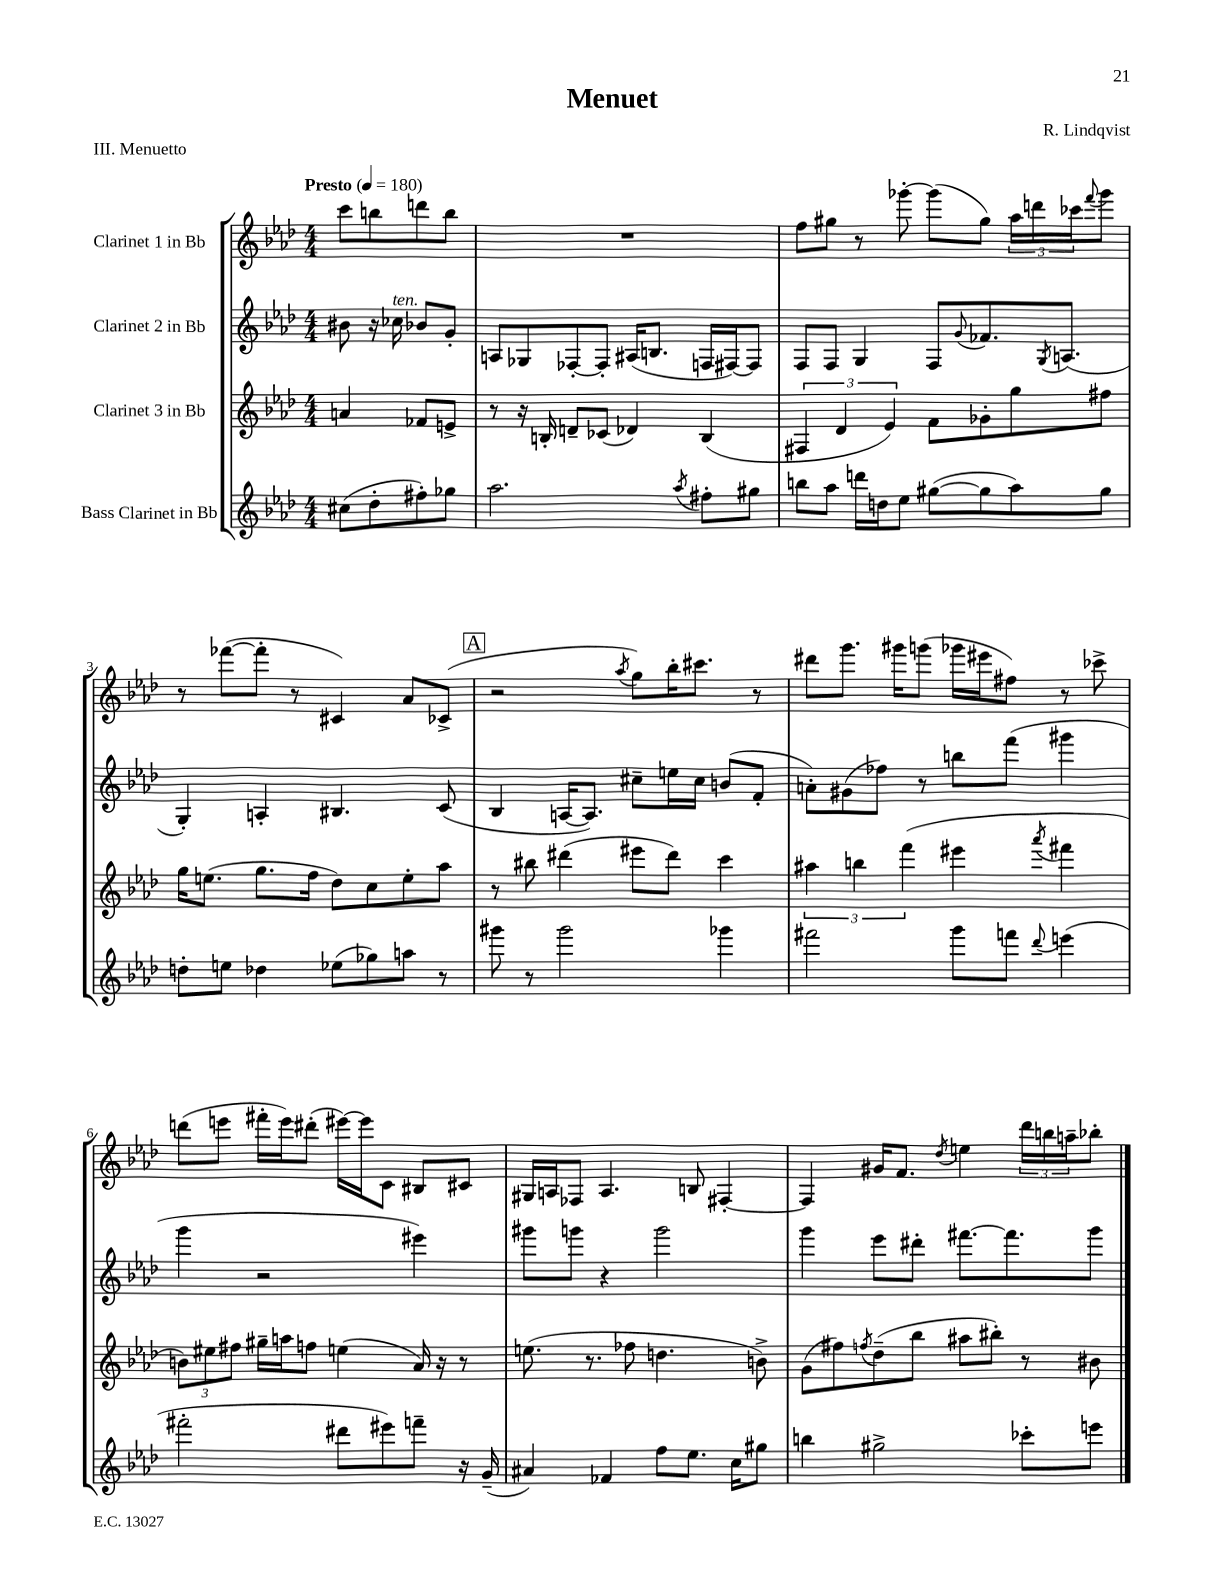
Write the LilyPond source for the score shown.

\header { title = "Menuet" composer = "R. Lindqvist" piece = "III. Menuetto" }
<<
\new StaffGroup <<
\new Staff = "s0" \with { instrumentName = "Clarinet 1 in Bb" } {
    \clef treble \key aes \major \numericTimeSignature \time 4/4 \partial 2 \tempo "Presto" 4 = 180
    c'''8 b''8 d'''8 b''8 |
    R1 |
    f''8 gis''8 r8 ges'''8~-. ges'''8( gis''8) \tuplet 3/2 { aes''16 d'''16 ces'''16 } \appoggiatura { f'''8 } ges'''8 |
    r8 fes'''8~( fes'''8-. r8 cis'4) aes'8 ces'8->( |
    \mark \markup { \box "A" } r2 \acciaccatura { aes''8 } g''8) bes''16-. cis'''8. r8 |
    dis'''8 g'''8. gis'''16 g'''8( ges'''16 eis'''16 fis''8) r8 ces'''8-> |
    d'''8( e'''8 fis'''16-. e'''16) dis'''8-.( eis'''16~) eis'''16 c'8 bis8 cis'8 |
    gis16 a16 fes8 a4. b8 fis4~-. |
    fis4 gis'16 f'8. \acciaccatura { des''8 } e''4 \tuplet 3/2 { des'''16 b''16 a''16-- } bes''8-. \bar "|." |
}
\new Staff = "s1" \with { instrumentName = "Clarinet 2 in Bb" } {
    \clef treble \key aes \major \numericTimeSignature \time 4/4 \partial 2
    bis'8 r16 ces''16^\markup { \italic "ten." } bes'8 g'8-. |
    a8 ges8 fes8~-. fes8-. ais16( b8. f16 fis16~) fis8 |
    f8 f8 g4 f8 \appoggiatura { g'8 } fes'8. \acciaccatura { g8 } a8.( |
    g4-.) a4-. bis4. c'8( |
    \mark \markup { \box "A" } bes4 a16~ a8.) cis''8-- e''16 cis''16 b'8( f'8-. |
    a'8-.) gis'8( fes''8) r8 b''8 f'''8( gis'''4 |
    g'''4 r2 eis'''4) |
    gis'''8 g'''8 r4 g'''2 |
    g'''4 ees'''8 dis'''8-. fis'''8.~ fis'''8. g'''8 \bar "|." |
}
\new Staff = "s2" \with { instrumentName = "Clarinet 3 in Bb" } {
    \clef treble \key aes \major \numericTimeSignature \time 4/4 \partial 2
    a'4 fes'8 e'8-> |
    r8 r16 b16-. d'8-- ces'8( des'4) b4( |
    \tuplet 3/2 { fis4 des'4 ees'4) } f'8 ges'8-. g''8 fis''8 |
    g''16 e''8.( g''8. f''16 des''8) c''8 e''8-. aes''8 |
    \mark \markup { \box "A" } r8 bis''8 dis'''4( eis'''8 dis'''8) c'''4 |
    \tuplet 3/2 { ais''4 b''4 f'''4( } eis'''4 \acciaccatura { aes'''8 } fis'''4 |
    \tuplet 3/2 { b'8) eis''8 fis''8 } gis''16-- a''16 f''8 e''4( aes'16) r16 r8 |
    e''8.( r8. fes''8 d''4. b'8->) |
    g'8( fis''8) \acciaccatura { f''8 } des''8--( bes''8 ais''8 bis''8-.) r8 bis'8 \bar "|." |
}
\new Staff = "s3" \with { instrumentName = "Bass Clarinet in Bb" } {
    \clef treble \key aes \major \numericTimeSignature \time 4/4 \partial 2
    cis''8( des''8-. fis''8-.) ges''8 |
    aes''2. \acciaccatura { aes''8 } fis''8-. gis''8 |
    b''8 aes''8 d'''16 d''16 ees''8 gis''8~( gis''8 aes''8) gis''8 |
    d''8-. e''8 des''4 ees''8( ges''8) a''8 r8 |
    \mark \markup { \box "A" } gis'''8 r8 gis'''2 ges'''4 |
    fis'''2 g'''8 f'''8 \appoggiatura { des'''8 } e'''4( |
    fis'''2-. dis'''8 eis'''8) f'''8-- r16 g'16--( |
    ais'4) fes'4 f''8 ees''8. c''16 gis''8 |
    b''4 gis''2-> ces'''8-. e'''8 \bar "|." |
}
>>
>>
